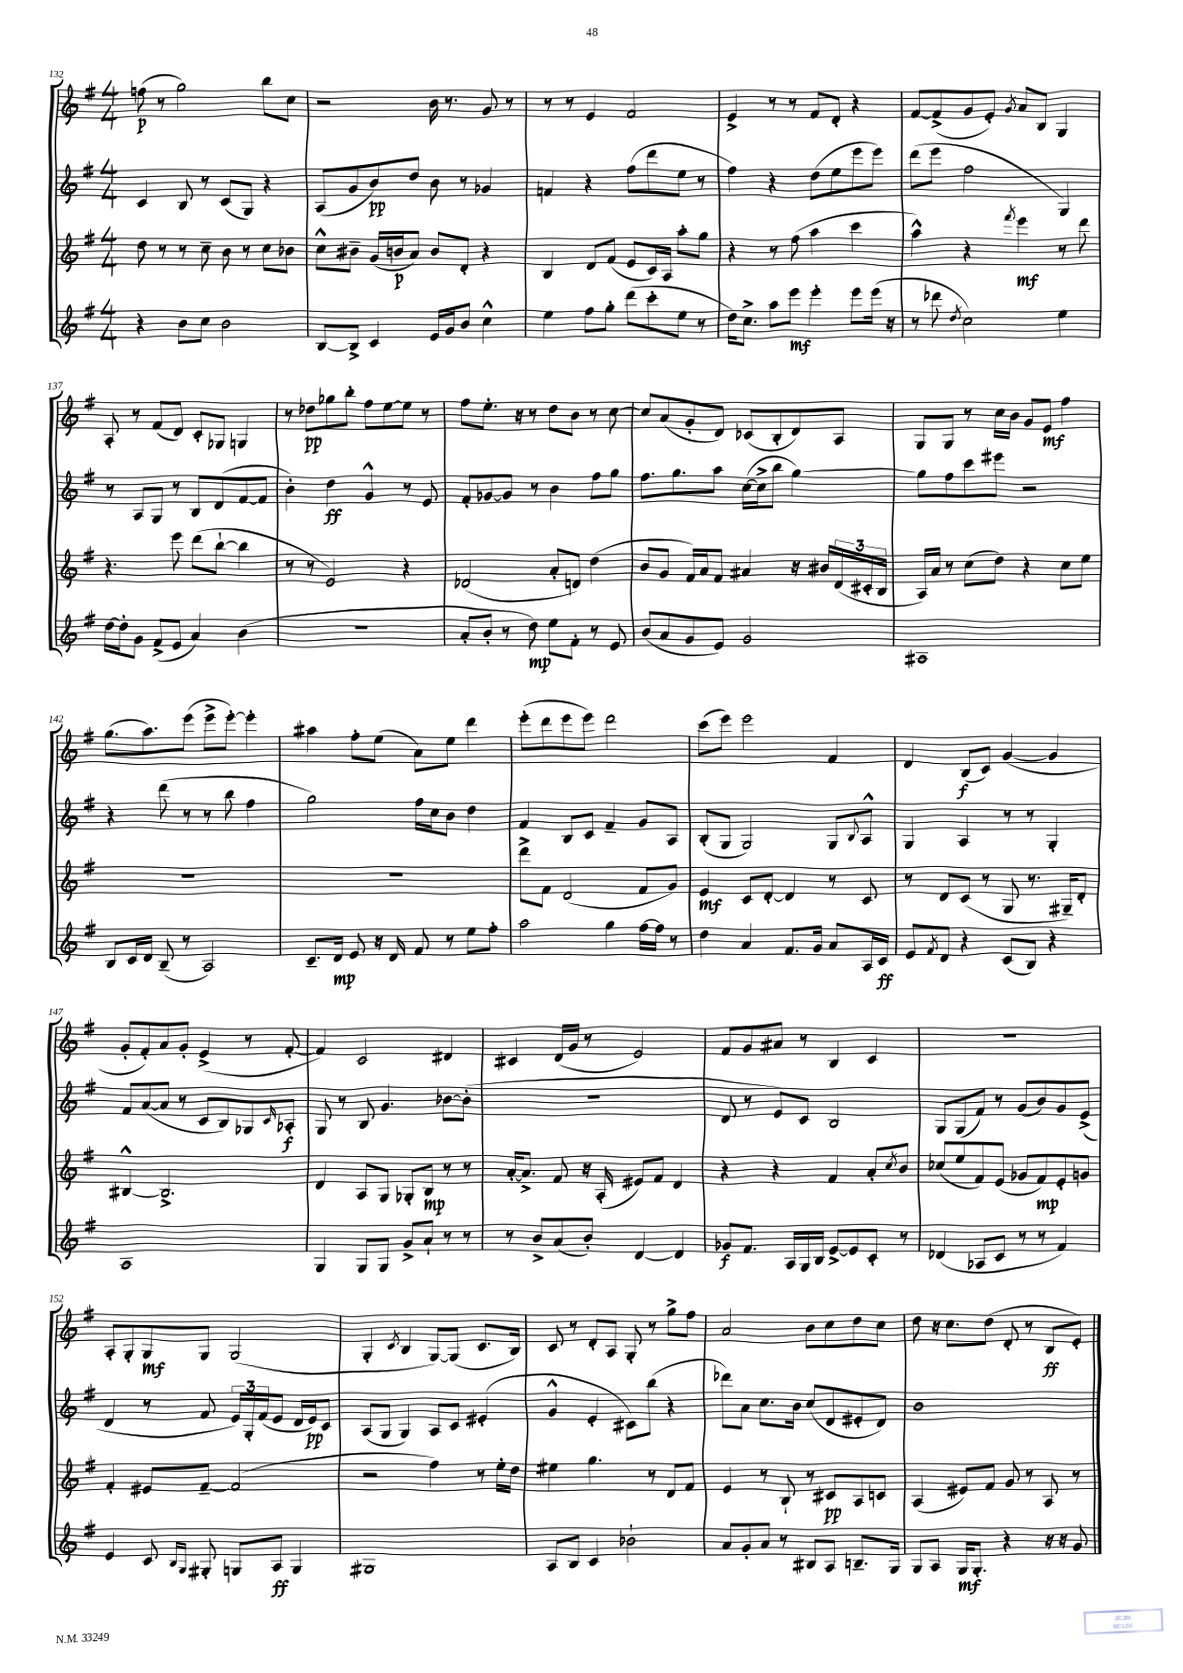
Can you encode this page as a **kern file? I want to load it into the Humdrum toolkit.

**kern	**kern	**kern	**kern
*staff4	*staff3	*staff2	*staff1
*clefG2	*clefG2	*clefG2	*clefG2
*k[f#]	*k[f#]	*k[f#]	*k[f#]
*M4/4	*M4/4	*M4/4	*M4/4
4r	8dd\	4c/	(8ff\
.	8r	.	8r
8b\L	8r	8B/	2gg\)
8cc\J	8cc~\	8r	.
2b\	8b\	(8c/L	.
.	8r	8G/J)	.
.	8cc\L	4r	8bb\L
.	8b-\J	.	8cc\J
=	=	=	=
[8B/L	8cc^^\L	(8A/L	2r
8B^/]J	8b#~\J	8g/	.
4c/	(16g/LL	8b/)	.
.	16b/J	.	.
.	8a/J)	8dd/J	.
16e/LL	8b/L	8b\	16b\
16g/J	.	.	8.r
8b/J	8d'/J	8r	.
4cc^^\	4r	4g-/	8g/
.	.	.	8r
=	=	=	=
4ee\	4B/	4f/	8r
.	.	.	8r
8ff#\L	8d/L	4r	4e/
8gg'\J	(8f#/J	.	.
(8ddd\L	8e/L	(8ff#\L	2f#/
8ccc'\	16c/L)	8ddd\	.
.	16A/JJ	.	.
8ee\J	8aa'\L	8ee\J	.
8r	8gg\J	8r	.
=	=	=	=
16dd\LK)	4r	4ff#\)	4e^/
8.cc^\J	.	.	.
8aa\L	8r	4r	8r
8eee\J	(8ff#\	.	8r
4eee'\	4aa\	(8dd\L	8f#/L
.	.	8ee\	8d'/J
8eee\L	4ccc\	8eee\	4r
(16eee\Jk	.	8eee\J)	.
16r	.	.	.
=	=	=	=
8r	4aa^^\)	(8ddd\L	[8f#/L
8ddd-\	.	8eee\J	(8f#^/]
8qdd/	.	.	.
2cc\)	4r	2ff#\	8g/
.	.	.	8e'/J)
.	8qfff#/	.	8qg/
.	4eee\	.	8a/L
.	.	.	8B/J
4ee\	8r	4G/)	4G/
.	8ddd\	.	.
=	=	=	=
[16dd\LL	4.r	8r	8A'/
16dd'\]J	.	.	.
8g\J	.	8A/L	8r
(8f#^/L	.	8G/J	(8f#/L
8e/J	8eee\	8r	8d/J)
4a/)	(8ddd\L	8B/L	8c'/L
.	[8bb`\J	(8d/	8G-/J
(4b\	4bb\]	[8f#/	4G/
.	.	8f#/]J	.
=	=	=	=
1r	8r	4b'\)	8r
.	8r	.	8dd-\L
.	2e/)	4dd\	8gg-\
.	.	.	8bb'\J
.	.	4g^^/	8ff#\L
.	.	.	[8ee\
.	4r	8r	8ee\]J
.	.	8e/	8r
=	=	=	=
8a'/L	(2d-/	8f#'/L	8ff#\L
8b'/J	.	[8g-/	8.ee'\J
8r	.	8g-/]J	.
.	.	.	16r
8dd\)	.	8r	8r
8ee\L	8a'/L	4b\	8dd\L
8f#'\J	8d/J)	.	8b\J
8r	(4dd\	8ff#\L	8r
8e/	.	8gg\J	[8cc\
=	=	=	=
(8b/L	8b/L	8.ff#\L	8cc/]L
8a/	8g/J	.	(8a/
.	.	8.gg\	.
8g/	16f#/LL)	.	8g'/
.	16a/J	.	.
8e/J)	8f#/J	8aa\J	8d/J)
2g/	4a#/	([16cc\LL	(8c-/L
.	.	16cc^\]J	.
.	.	8bb\J	8B'/
.	16r	[4gg\)	8d/)
.	16b#/LL	.	.
.	(24d/	.	8A/J
.	24c#'/	.	.
.	24B/JJ	.	.
=	=	=	=
1A#	16A/LL)	8gg\]L	8G/L
.	16a/JJ	.	.
.	8r	8ff#\	8G/J
.	(8cc\L	8ccc\	8r
.	8dd\J)	8eee#\J	16cc\LL
.	.	.	16b\JJ
.	4r	2r	8g/L
.	.	.	8e/J
.	8cc\L	.	4ff#\
.	8ee\J	.	.
=	=	=	=
8B/L	1r	4r	(8.gg\L
16c/L	.	.	.
16d/JJ	.	.	8.aa\)
(8B~/	.	(8ddd\	.
8r	.	8r	(8eee\J
2A/)	.	8r	8eee^\L
.	.	8bb\	[8eee'\J)
.	.	4ff#\	4eee'\]
=	=	=	=
8.c~/L	1r	2gg\)	4aa#\
16d/Jk	.	.	.
8e/	.	.	8ff#'\L
16r	.	.	(8ee\J
16d/	.	.	.
8f#/	.	16ff#\LL	8a\L)
.	.	16cc\J	.
8r	.	8b\J	8ee\J
8ee\L	.	4dd\	4ddd\
8ff#'\J	.	.	.
=	=	=	=
2aa\	8ddd^\L	4f#/	(8eee'\L
.	8f#\J	.	8ddd\
.	(2d/	8B/L	8eee\
.	.	8c/J	8eee\J)
4gg\	.	4f#~/	2ddd\
[16ff#\LL	8f#/L	8g/L	.
16ff#\]JJ	.	.	.
8r	8g/J)	8A/J	.
=	=	=	=
4dd\	4e/	(8B'/L	(8ccc\L
.	.	8G/J	8eee\J)
4a/	8c/L	2G/)	2eee\
.	[8d'/J	.	.
8.f#/L	4d/]	.	.
16g/Jk	.	.	.
8a/L	8r	8G/L	4f#/
.	.	8qqB/	.
16A/L	8c/	8A^^/J	.
16c/JJ	.	.	.
=	=	=	=
8e/L	8r	4G/	4d/
8qf#/	.	.	.
8d/J	8d/L	.	.
4r	(8c/J	4A/	(8B/L
.	8r	.	8c/J)
(8c/L	8G/	8r	([4g/
8B/J)	8.r	8r	.
4r	.	4G'/	4g/]
.	16G#~/LK)	.	.
.	8d'/J	.	.
=	=	=	=
1A	[4B#^^/	8f#/L	8g'/L
.	.	([8a/	8f#'/)
.	2.B#^/]	8a/]J	8a/
.	.	8r	8g'/J
.	.	8c/L	(4e^/
.	.	8B/)	.
.	.	8G-/	8r
.	.	16qqc/	.
.	.	8A-'/J	[8f#'/
=	=	=	=
4G/	4d/	8G/	4f#/])
.	.	8r	.
8G/L	8A/L	8B/	2c/
8G/J	8G/J	4.g/	.
8g^/L	8G-'/L	.	.
8a`/J	8B/J	.	.
8r	8r	[8b-\L	4d#/
8r	8r	(8b-'\]J	.
=	=	=	=
8r	[16a'/LK	1r	4c#/
.	8.a^/]J	.	.
8b^/L	.	.	.
(8a/	8f#/	.	(16d/LL
.	.	.	16g/JJ
8b'/J)	16r	.	8r
.	(16A'/	.	.
[4d/	8e#/L)	.	2e/)
.	8f#/J	.	.
4d/]	4d/	.	.
=	=	=	=
8g-/L	4r	8d/	8f#/L
8.f#/J	.	8r	8g/
.	4r	8e/L)	8a#/J
16A/LL	.	.	.
16G/	.	8c/J	8r
16B/JJ	.	.	.
[8e^/L	4f#/	2B/	4B/
8e/]	.	.	.
8c'/J	8a'/L	.	4c/
.	8qcc/	.	.
8r	8b/J	.	.
=	=	=	=
(4d-/	(8cc-/L	8G/L	1r
.	8ee/	(8G/	.
8A-/L	8f#/)	8f#/J)	.
8c/J	(8e/J	8r	.
8r	8g-/L	(8g/L	.
8r	8f#/)	8b/)	.
4f#/)	8e'/	8g/	.
.	8g/J	(8e^/J	.
=	=	=	=
4e/	4f#'/	4d/	8A'/L
.	.	.	8G'/
8c/	8e#/L	8r	8G/
16qqB/LL	.	.	.
16qqG/JJ	.	.	.
8G#'/	[8f#~/J	8f#/	8G/J
8G/L	(2f#/]	24e/LL)	(2G/
.	.	24G'/	.
.	.	(24f#/J	.
8A/J	.	8e/J	.
4G/	.	16d/LL	.
.	.	16e/J)	.
.	.	8c/J	.
=	=	=	=
1G#	2r	(8A/L	4G'/
.	.	8G/J	.
.	.	.	8qc/
.	.	4G/)	4B/
.	4ff#\)	8A/L	[8G/L)
.	.	8c/J	(8G/]J
.	8r	(4e#'/	8.c/L
.	16ee'\LL	.	.
.	16dd\JJ	.	16B/Jk)
=	=	=	=
8A/L	4ee#\	4g^^/	8c/
8B/J	.	.	8r
4c/	4.gg\	4e'/	8d'/L
.	.	.	8A/J
2b-`\	.	8c#\L)	8G'/
.	8r	(8bb\J	8r
.	8d/L	4r	8gg^\L
.	8f#/J	.	8ff#\J
=	=	=	=
8a/L	4e/	8ddd-\L)	2a/
8g'/	.	8a\J	.
8a/J	8r	8.cc\L	.
8r	8B`/	.	.
.	.	16b\Jk	.
8B#/L	8r	(8cc/L	8b\L
8A/J	8c#/L	8d/	8cc\
8.B~/L	8A/	8e#'/	8dd\
.	8c/J	8d/J)	8cc\J
16G/Jk	.	.	.
=	=	=	=
8G/L	(4A/	1b	8dd\
8A/J	.	.	16r
.	.	.	8.cc\L
16G/LK	8e#/L)	.	.
8.G'/J	.	.	.
.	8f#/J	.	(8dd\J
4r	8g/	.	8d'/
.	8r	.	8r
16r	8A/	.	8B/L
16r	.	.	.
8g/	8r	.	8e'/J)
==	==	==	==
*-	*-	*-	*-
